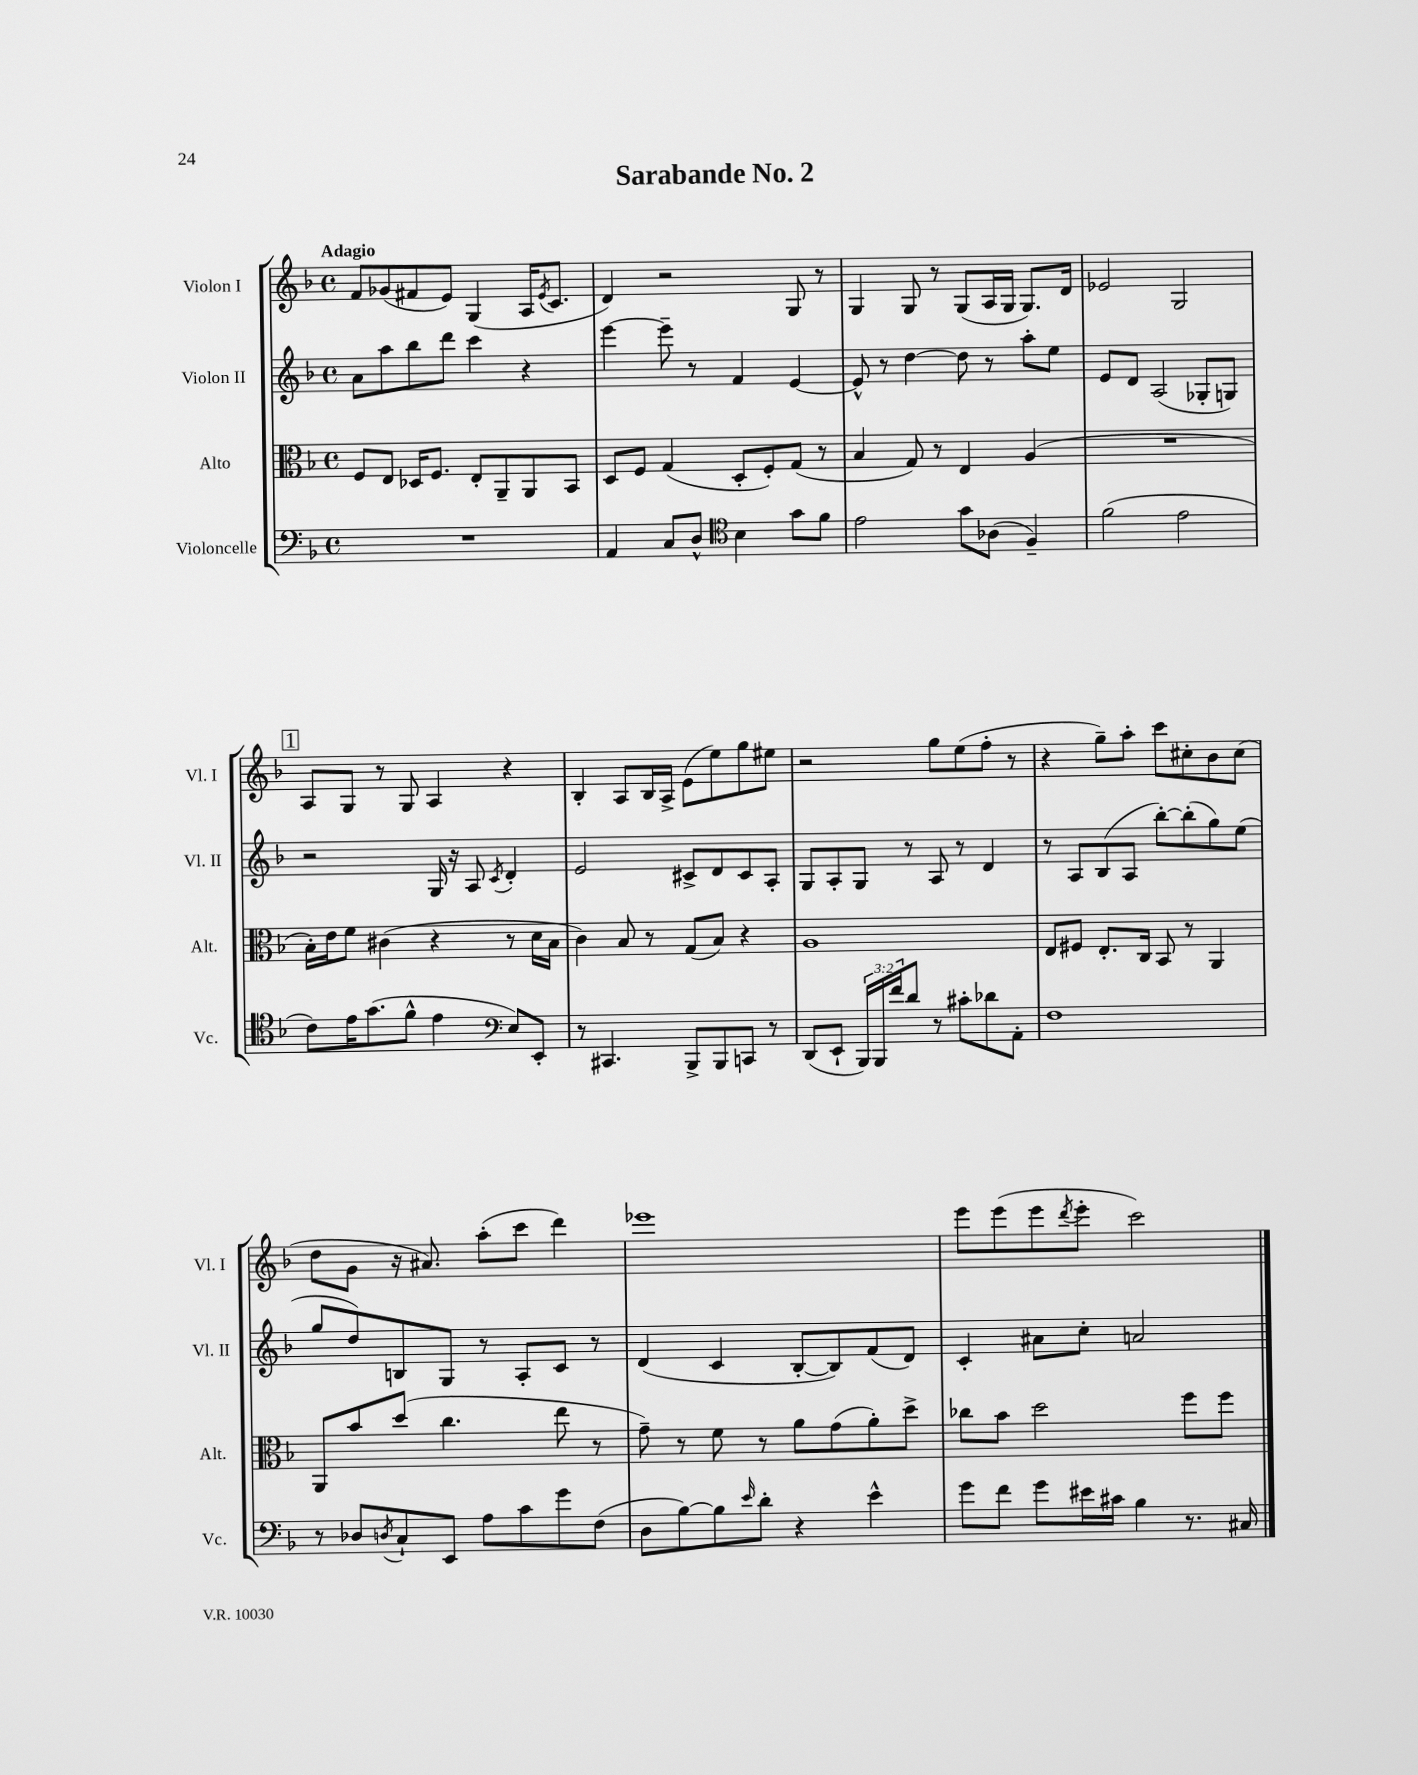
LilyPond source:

\header { title = "Sarabande No. 2" }
<<
\new StaffGroup <<
\new Staff = "s0" \with { instrumentName = "Violon I" shortInstrumentName = "Vl. I" } {
    \clef treble \key f \major \defaultTimeSignature \time 4/4 \tempo "Adagio"
    f'8 ges'8( fis'8 e'8) g4( a16 \acciaccatura { e'8 } c'8. |
    d'4) r2 g8 r8 |
    g4 g8 r8 g8( a16 g16 g8.) d'16 |
    ees'2 g2 |
    \mark \markup { \box "1" } a8 g8 r8 g8 a4 r4 |
    bes4-. a8 bes16 a16-> e'8( e''8) g''8 eis''8 |
    r2 g''8 e''8( f''8-. r8 |
    r4 g''8--) a''8-. c'''8 cis''8-. bes'8 cis''8( |
    d''8 g'8 r16 ais'8.) a''8-.( c'''8 d'''4) |
    ees'''1 |
    e'''8 e'''8( e'''8 \acciaccatura { d'''8 } e'''8-. c'''2) \bar "|." |
}
\new Staff = "s1" \with { instrumentName = "Violon II" shortInstrumentName = "Vl. II" } {
    \clef treble \key f \major \defaultTimeSignature \time 4/4
    a'8 a''8 bes''8 d'''8 c'''4 r4 |
    e'''4~ e'''8-- r8 f'4 e'4~ |
    e'8-^ r8 d''4~ d''8 r8 a''8-. e''8 |
    e'8 d'8 a2( ges8-. g8) |
    \mark \markup { \box "1" } r2 g16 r16 a8 \acciaccatura { c'8 } d'4-. |
    e'2 cis'8-> d'8 cis'8 a8-. |
    g8 a8-. g8 r8 a8 r8 d'4 |
    r8 a8 bes8( a8 bes''8~-.) bes''8-.( g''8) e''8( |
    g''8 d''8) b8 g8 r8 a8-. c'8 r8 |
    d'4( c'4 bes8~-. bes8) f'8( d'8) |
    c'4-. ais'8 c''8-. a'2 \bar "|." |
}
\new Staff = "s2" \with { instrumentName = "Alto" shortInstrumentName = "Alt." } {
    \clef alto \key f \major \defaultTimeSignature \time 4/4
    f8 e8 des16 f8. e8-. a,8-- a,8 bes,8 |
    d8 f8 g4( d8-. f8-.) g8( r8 |
    bes4 g8) r8 e4 a4( |
    R1 |
    \mark \markup { \box "1" } bes16-.) e'16 f'8 cis'4( r4 r8 d'16 bes16 |
    c'4) bes8 r8 g8( bes8) r4 |
    a1 |
    e8 fis8 e8.-. c16 bes,8 r8 a,4 |
    a,8 bes'8 d''8( c''4. e''8 r8 |
    g'8--) r8 f'8 r8 a'8 g'8( a'8-.) d''8-> |
    ces''8 bes'8 d''2 f''8 f''8 \bar "|." |
}
\new Staff = "s3" \with { instrumentName = "Violoncelle" shortInstrumentName = "Vc." } {
    \clef bass \key f \major \defaultTimeSignature \time 4/4 \override Staff.TupletNumber.text = #tuplet-number::calc-fraction-text
    R1 |
    a,4 c8 d8-^ \clef tenor bes4 g'8 f'8 |
    e'2 g'8 aes8( f4--) |
    f'2( e'2 |
    \mark \markup { \box "1" } c'8) e'16 g'8.( f'8-^ e'4 \clef bass e8) e,8-. |
    r8 cis,4. bes,,8-> bes,,8 c,8 r8 |
    d,8( e,8-! \tuplet 3/2 { bes,,16) bes,,16 f'16 } d'8 r8 cis'8-. des'8 a,8-. |
    f1 |
    r8 des8 \acciaccatura { d8 } c8-! e,8 a8 c'8 g'8 f8( |
    d8 bes8~) bes8 \grace { e'16 } d'8-. r4 e'4-^ |
    g'8 f'8 g'8 eis'16 cis'16 bes4 r8. cis16 \bar "|." |
}
>>
>>
\layout { \context { \Score \remove "Bar_number_engraver" } }
